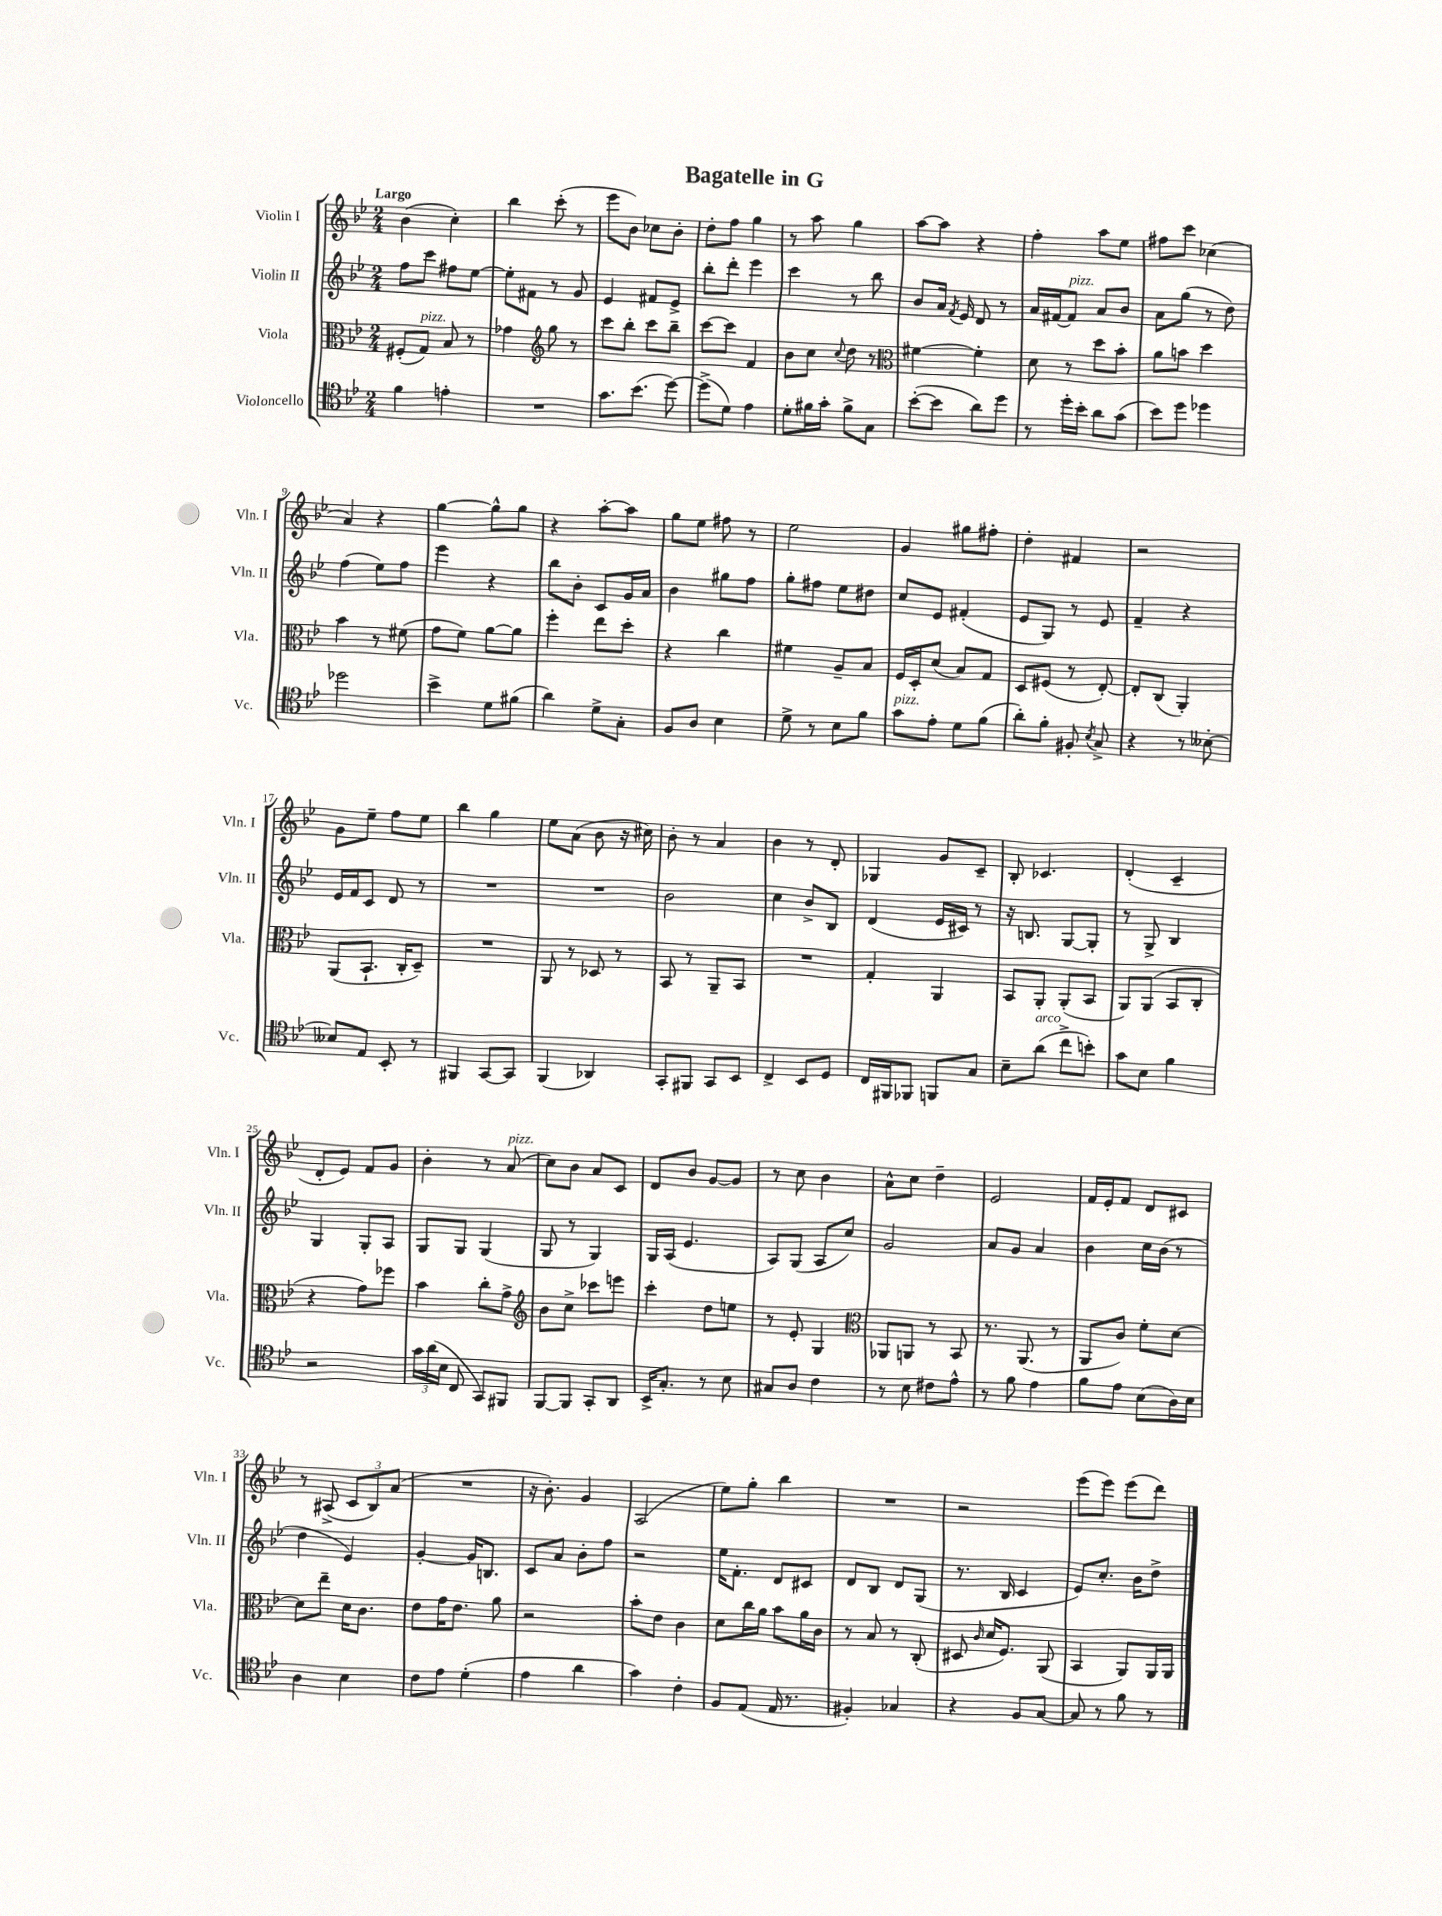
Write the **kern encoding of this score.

**kern	**kern	**kern	**kern
*staff4	*staff3	*staff2	*staff1
*clefC4	*clefC3	*clefG2	*clefG2
*k[b-e-]	*k[b-e-]	*k[b-e-]	*k[b-e-]
*M2/4	*M2/4	*M2/4	*M2/4
4f	(8F#'	8ff	(4b-
.	8G)	8ccc	.
4e'	8B-	8ff#	4cc')
.	8r	[8ee-	.
=	=	=	=
2r	4g-	8ee-']	4bb-
.	.	8f#	.
*	*clefG2	*	*
.	8gg	8r	(8ccc'
.	8r	8g	8r
=	=	=	=
8.g	8ccc	4e-	8eee-
.	8bb-'	.	8b-)
(8.b-	.	.	.
.	8ccc	8f#	8cc-
[8dd)	8bb-~	8e-^	8b-'
=	=	=	=
(8dd^]	[8ccc	8bb-'	8dd'
8d)	8ccc]	8ddd'	8ff
4e-	4f	4eee-	4gg
=	=	=	=
8d'	8b-	4ccc	8r
16f#	8cc	.	8aa
16g'	.	.	.
.	8qqcc	.	.
8f#^	8dd	8r	4gg
8G	8r	8bb-	.
=	=	=	=
*	*clefC3	*	*
([8b-'	[4f#	8b-	[8aa
8b-]	.	16a	8aa]
.	.	8qf	.
.	.	16e-	.
8a)	4f#']	8d	4r
8dd	.	8r	.
=	=	=	=
8r	8d	16a	4ff'
.	.	[16f#	.
16dd'	8r	8f#]	.
16b-'	.	.	.
8a	8dd	8a	8aa
(8g	8b-'	8b-	8ee-
=	=	=	=
8b-)	8a	8a	8ff#
8dd	8b	(8gg	8ccc
4dd-	4dd	8r	(4cc-
.	.	8dd)	.
=	=	=	=
2dd-	4b-	(4ff	4a)
.	8r	8ee-)	4r
.	(8f#	8ff	.
=	=	=	=
4b-^	8g	4eee-	[4gg
.	8f)	.	.
8d	[8a	4r	8gg^^]
(8f#	8a]	.	8gg
=	=	=	=
4a)	4ff'	8bb-	4r
.	.	8b-'	.
8d^	8ee-	8c	[8aa'
8G'	8dd'	16g	8aa]
.	.	16a	.
=	=	=	=
8F	4r	4b-	8gg
8A	.	.	8ee-
4B-	4cc	8gg#	8ff#
.	.	8ff	8r
=	=	=	=
8d^	4f#	8gg'	2ee-
8r	.	8ff#	.
8B-	8A~	8ee-	.
8f	8B-	8dd#	.
=	=	=	=
8g	16F	8cc	4g
.	16D'	.	.
8e-'	(8d	8e-	.
8d	8B-)	(4f#'	8gg#
(8f	8G	.	8ff#'
=	=	=	=
8a')	8D	8e-	4dd'
8f'	(8F#	8G)	.
8F#'	8r	8r	4f#
8qB-	.	.	.
8G^	[8E-')	8e-	.
=	=	=	=
4r	8E-']	4f~	2r
.	(8C	.	.
8r	4AA')	4r	.
[8B--'	.	.	.
=	=	=	=
8B--]	(8AA	16e-	8g
.	.	16f	.
8E-	8.BB-`	8c	8ee-~
8BB-'	.	8d	8ff
.	16C'	.	.
8r	8D~)	8r	8ee-
=	=	=	=
4FF#	2r	2r	4bb-
[8GG	.	.	4gg
8GG]	.	.	.
=	=	=	=
(4FF	8AA	2r	8ee-
.	8r	.	(8a
4AA-)	8D-	.	8b-
.	8r	.	16r
.	.	.	16cc#)
=	=	=	=
8GG'	8BB-	2b-	8b-'
8FF#	8r	.	8r
8GG	8AA~	.	4a
8BB-	8BB-	.	.
=	=	=	=
4C^	2r	4cc	4b-
8BB-	.	8b-^	8r
8D	.	8B-	8d'
=	=	=	=
16C	4G'	(4d	4G-
16FF#	.	.	.
8FF-	.	.	.
8FF	4AA	16e-	8g
.	.	16c#)	.
8G	.	8r	8c~
=	=	=	=
8B-~	8BB-	16r	8B-'
.	.	8.B	.
(8a	8AA'	.	4.c-
8cc^	(8AA'	[8G	.
8b')	8BB-	8G']	.
=	=	=	=
8g	8AA)	8r	(4d'
8B-	(8AA	8G^	.
4f	8BB-	4B-	4c~
.	8C'	.	.
=	=	=	=
2r	4r	4G	8d'
.	.	.	8e-)
.	8g)	8G'	8f
.	8ff-	8A	8g
=	=	=	=
24g	4b-	8G	4b-'
(24a	.	.	.
24B-	.	.	.
8C	.	8G	.
8GG)	8cc'	(4G	8r
8FF#	8g^	.	(8a
=	=	=	=
*	*clefG2	*	*
[8FF	8b-	8G	8cc)
8FF]	8cc^	8r	8b-
8GG'	8ccc-	4G)	8a
8AA	8eee	.	8c
=	=	=	=
16BB-^	4ccc'	16G	8d
8.G'	.	(16A	.
.	.	4.e-	8b-
8r	8dd	.	[8g
8B-	8ee	.	8g]
=	=	=	=
8G#	8r	8A)	8r
8A	8e-'	(8G	8cc
4c	4G	8A	4b-
.	.	8cc)	.
=	=	=	=
*	*clefC3	*	*
8r	8AA-	2g	8a^^
8B-	8AA	.	8cc
8c#	8r	.	4dd~
8e-^^	8BB-	.	.
=	=	=	=
8r	8.r	8a	2e-
8f	.	8g	.
.	(8.AA	.	.
4e-	.	4a	.
.	8r	.	.
=	=	=	=
8f	8AA	4b-	16f
.	.	.	16e-'
8e-	8c)	.	8f
(8B-	8f'	16cc	8d
.	.	(16b-	.
16A)	[8d	8r	8c#
16B-	.	.	.
=	=	=	=
4A	8d]	4dd	8r
.	8ee-~	.	(8A#^
4B-	16d	4e-)	12c
.	8.c	.	.
.	.	.	12B-)
.	.	.	(12a
=	=	=	=
8c	8e-	[4g'	2r
8e-	16g	.	.
.	8.e-	.	.
(4d'	.	16g]	.
.	.	8.B	.
.	8a	.	.
=	=	=	=
4e-	2r	8c	16r
.	.	.	8.b-')
.	.	8a	.
4a	.	8b-'	4g
.	.	8ff	.
=	=	=	=
4g)	8b-'	2r	(2A
.	8e-	.	.
4c'	4c	.	.
=	=	=	=
8F	8d	16ee-	8ee-)
.	.	8.f'	.
(8E-	16cc	.	8gg'
.	16a	.	.
16E-	8b-	8d	4bb-
8.r	.	.	.
.	16a	8c#	.
.	16c	.	.
=	=	=	=
4F#')	8r	8d	2r
.	8B-	8B-	.
4G-	8r	8d	.
.	(8C'	(8G	.
=	=	=	=
4r	8D#	8.r	2r
.	16qqc	.	.
.	16d	.	.
.	8.F)	16B-	.
8F	.	4c	.
[8G	(8AA	.	.
=	=	=	=
8G]	4BB-	8e-)	(8eee-
8r	.	8.cc'	8eee-)
8f	8AA)	.	(8eee-
.	.	16b-	.
8r	16AA	8dd^	8ddd)
.	16AA	.	.
==	==	==	==
*-	*-	*-	*-
